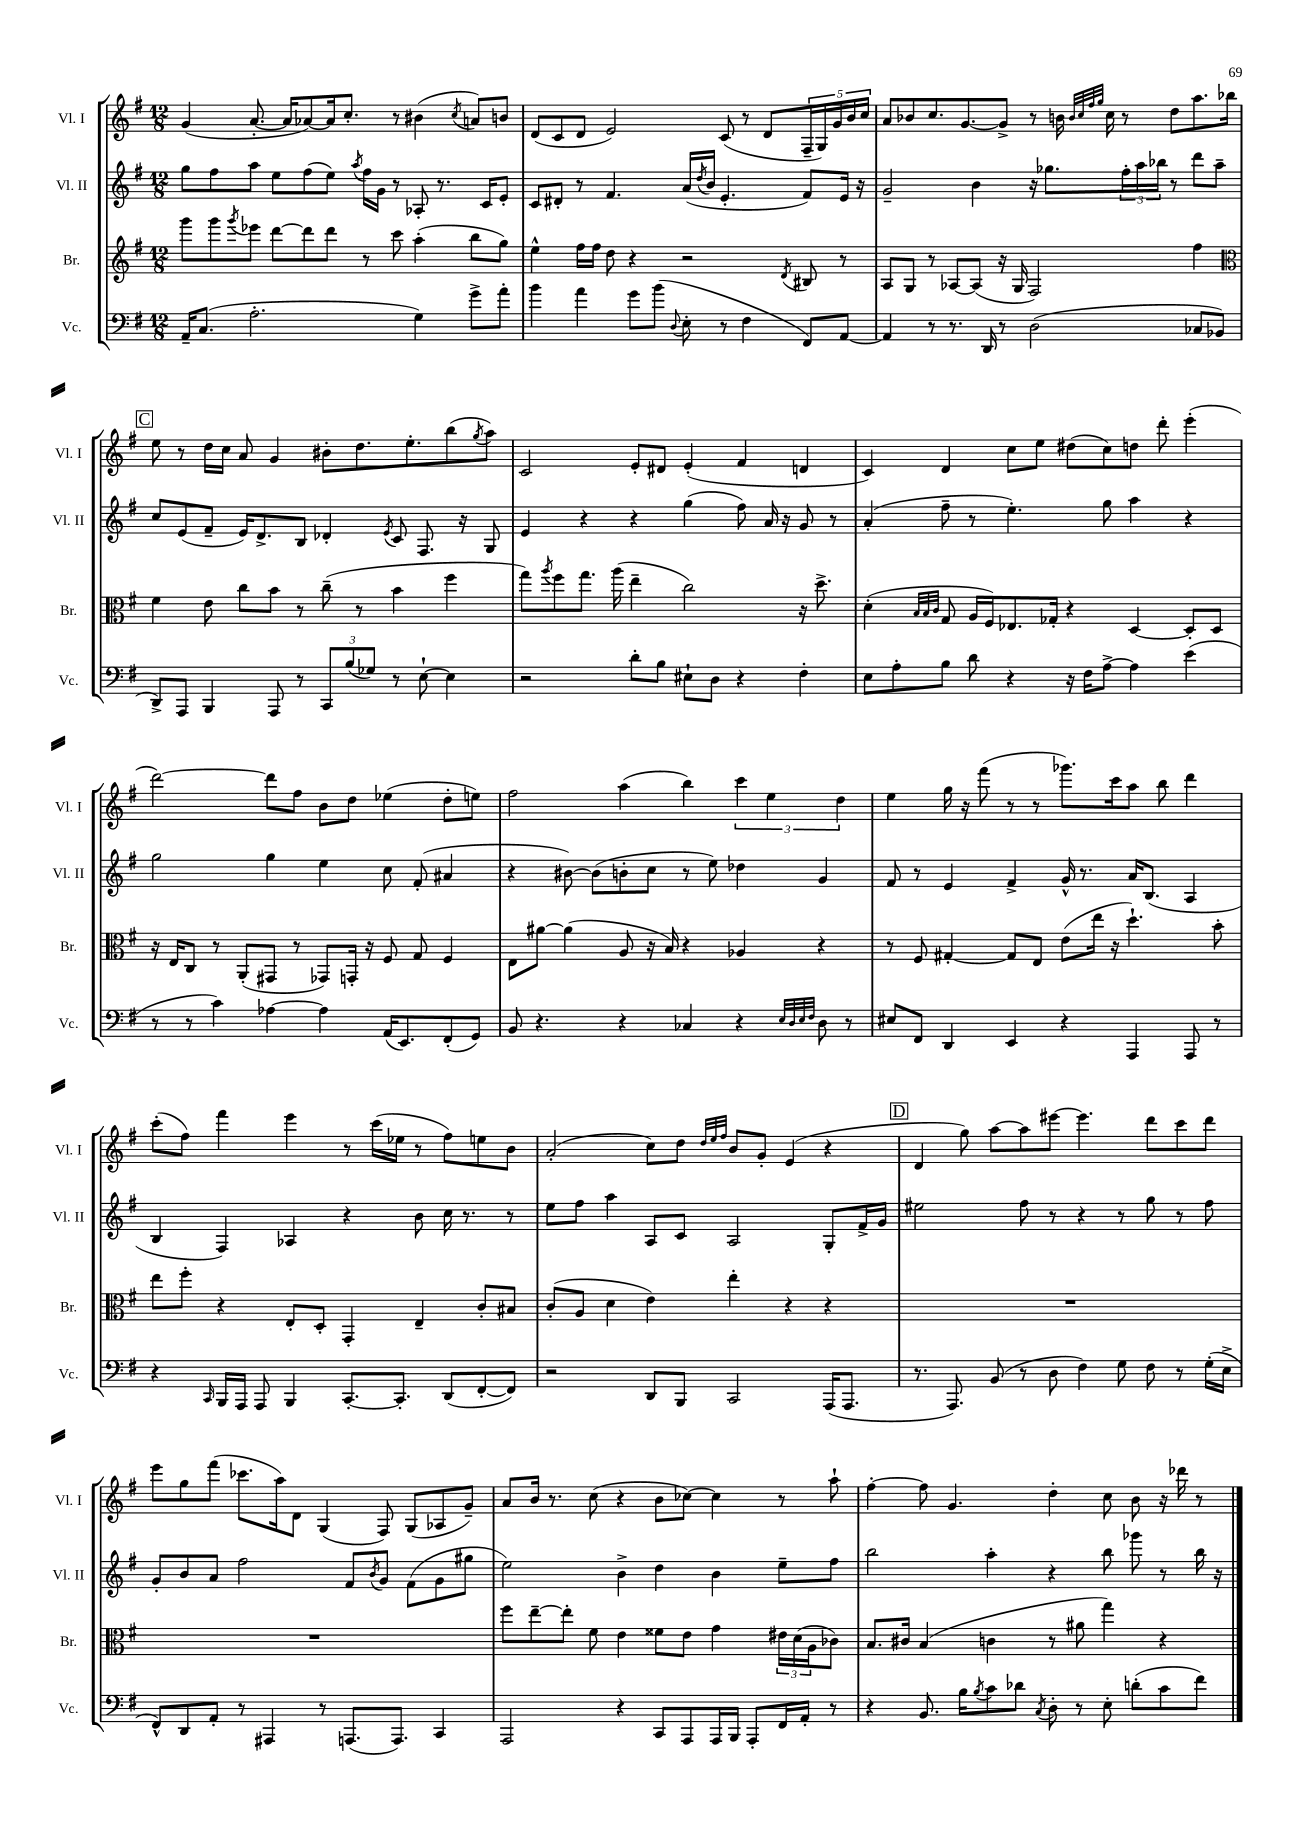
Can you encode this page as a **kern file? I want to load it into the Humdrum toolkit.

**kern	**kern	**kern	**kern
*part4	*part3	*part2	*part1
*staff4	*staff3	*staff2	*staff1
*I"Vc.	*I"Br.	*I"Vl. II	*I"Vl. I
*I'Vc.	*I'Br.	*I'Vl. II	*I'Vl. I
*clefF4	*clefG2	*clefG2	*clefG2
*k[f#]	*k[f#]	*k[f#]	*k[f#]
*M12/8	*M12/8	*M12/8	*M12/8
=25	=25	=25	=25
16AA~/KL	8ggg\L	8gg\L	(4g/
(8.C/J	.	.	.
.	8ggg\	8ff#\	.
.	8qggg/	.	.
2.A'\	8eee-X\J	8aa\J	[8.a'/
.	[8ddd\L	8ee\L	.
.	.	.	16a/KL]
.	8ddd\]	(8ff#\	[8a-X/)
.	8ddd\J	8ee\J)	16a-/k]
.	.	.	8.cc'/J
.	.	8qaa/	.
.	8r	16ff#\LL	.
.	.	16g\JJ	.
.	8ccc\	8r	8r
4G\)	(4aa'\	8A-X'/	(4b#X\
.	.	8.r	.
.	.	.	8qcc/
8g^\L	8bb\L	.	8an/L)
.	.	16c/KL	.
8a'\J	8gg\J)	8e'/J	8bn/J
=26	=26	=26	=26
4b\	4ee^^\	8c/L	(8d/L
.	.	8d#X'/J	8c/
4a\	16ff#\LL	8r	8d/J
.	16ff#\JJ	.	.
.	8dd\	4.f#/	2e/)
8g\L	4r	.	.
(8b\J	.	.	.
8qqD/	.	.	.
8E'\	2r	(16a/LL	.
.	.	8qdd/	.
.	.	16b/JJ	.
8r	.	4.e'/	(8c/
4F#\	.	.	8r
.	.	.	8d/L
.	8qd/	.	.
8FF#/L)	8B#X/	8f#/L)	20F#~/L
.	.	.	20G/)
.	.	.	20g/
[8AA/J	8r	16e/Jk	.
.	.	.	20b/
.	.	16r	.
.	.	.	20cc/JJ
=27	=27	=27	=27
4AA/]	8A/L	2g~/	8a/L
.	8G/J	.	8b-X/
8r	8r	.	8.cc/
8.r	[8A-X/L	.	.
.	.	.	[8.g/
.	(8A-/J]	4b\	.
16DD/	.	.	.
8r	16r	.	8g^/J]
.	16G/	.	.
(2D\	2F#/)	16r	8r
.	.	8.gg-X\L	.
.	.	.	16bn\
.	.	.	32qqb/LLL
.	.	.	32qqcc/
.	.	.	32qqff#/
.	.	.	32qqgg/JJJ
.	.	.	16cc\
.	.	24ff#'\L	8r
.	.	24aa\	.
.	.	24bb-X\JJ	.
.	.	8r	8dd\L
8C-X/L	4ff#\	8ddd\L	8.aa\
8BB-X/J	.	8aa~\J	.
.	.	.	16bb-X\Jk
!!LO:LB:g=z
!!LO:REH:place=s1:t=C
=28	=28	=28	=28
*	*clefC3	*	*
8DD^/L)	4f#\	8cc/L	8ee\
8AAA/J	.	(8e/	8r
4BBB/	8e\	8f#~/J	16dd\LL
.	.	.	16cc\JJ
.	8cc\L	16e/KL)	8a/
.	.	8.d^/	.
8AAA/	8b\J	.	4g/
8r	8r	8B/J	.
12CC/L	(8cc~\	4d-X'/	8b#X'\L
(12B/	.	.	.
.	8r	.	8.dd\
12G-X/J)	.	.	.
.	.	8qe/	.
8r	4b\	8c/	.
.	.	.	8.ee'\
[8E`\	.	8.F#/	.
4E\]	4ff#\	.	(8bb\
.	.	16r	.
.	.	.	8qgg/
.	.	8G/	8aa\J)
=29	=29	=29	=29
2r	8gg\L)	4e/	2c/
.	8qaa/	.	.
.	8ff#\	.	.
.	8.gg\J	4r	.
.	(16aa\	.	.
8d'\L	4ee~\	4r	8e'/L
8B\J	.	.	8d#X/J
8E#X`\L	2cc\)	(4gg\	(4e'/
8D\J	.	.	.
4r	.	8ff#\)	4f#/
.	.	16a/	.
.	.	16r	.
4F#'\	16r	8g/	4dn/
.	8.dd^\	.	.
.	.	8r	.
=30	=30	=30	=30
8E\L	(4d'\	(4a'/	4c/)
8A'\	.	.	.
.	32qqB/LLL	.	.
.	32qqB/	.	.
.	32qqc/JJJ	.	.
8B\J	8G/	8ff#~\	4d/
8d\	16A/LL	8r	.
.	16F#/J)	.	.
4r	8.E-X/	4.ee'\)	8cc\L
.	.	.	8ee\J
.	16G-X'/Jk	.	.
16r	4r	.	(8dd#X\L
16F#\KL	.	.	.
[8A^\J	.	8gg\	8cc\)
4A\]	[4D/	4aa\	8ddn\J
.	.	.	8ddd'\
(4e\	8D'/L]	4r	(4eee'\
.	8D/J	.	.
!!LO:LB:g=z
=31	=31	=31	=31
8r	16r	2gg\	[2ddd\)
.	16E/KL	.	.
8r	8C/J	.	.
4c\)	8r	.	.
.	(8AA'/L	.	.
[4A-X\	8GG#X/J	4gg\	8ddd\L]
.	8r	.	8ff#\J
4A-\]	8GG-X/L)	4ee\	8b\L
.	16GGn'/Jk	.	8dd\J
.	16r	.	.
(16AA/KL	8F#/	8cc\	(4ee-X\
8.EE/)	.	.	.
.	8G/	(8f#'/	.
(8FF#'/	4F#/	4a#X/	8dd'\L
8GG/J)	.	.	8een\J)
=32	=32	=32	=32
8BB/	8E\L	4r	2ff#\
4.r	[8a#X\J	.	.
.	(4a#\]	[8b#X\)	.
.	.	(8b#\L]	.
4r	8A/	8bn'\	(4aa\
.	16r	8cc\J	.
.	16B/)	.	.
4C-X/	4r	8r	4bb\)
.	.	8ee\)	.
4r	4A-X/	4dd-X\	6ccc\
.	.	.	6ee\
32qqE/LLL	.	.	.
32qqD/	.	.	.
32qqE/	.	.	.
32qqF#/JJJ	.	.	.
8D\	4r	4g/	.
.	.	.	6dd\
8r	.	.	.
=33	=33	=33	=33
8E#X/L	8r	8f#/	4ee\
8FF#/J	8F#/	8r	.
4DD/	[4G#X'/	4e/	16gg\
.	.	.	16r
.	.	.	(8fff#\
4EE/	8G#/L]	4f#^/	8r
.	8E/J	.	8r
4r	(8e\L	16g^^/	8.ggg-X\L)
.	.	8.r	.
.	16ee\Jk	.	.
.	16r	.	16ccc\k
4AAA/	4.dd`\)	16a/KL	8aa\J
.	.	(8.B/J	.
.	.	.	8bb\
8AAA/	.	4A/	4ddd\
8r	8b'\	.	.
!!LO:LB:g=z
=34	=34	=34	=34
4r	8ee\L	4B/	(8ccc'\L
.	8ff#'\J	.	8ff#\J)
16qqCC/	.	.	.
16BBB/LL	4r	4F#/)	4fff#\
16AAA/JJ	.	.	.
8AAA/	.	.	.
4BBB/	8E'/L	4A-X/	4eee\
.	8D'/J	.	.
[8.CC'/L	4GG'/	4r	8r
.	.	.	(16ccc\LL
8.CC'/J]	.	.	16ee-X\JJ
.	4E~/	8b\	8r
(8DD/L	.	16cc\	8ff#\L)
.	.	8.r	.
[8FF#'/	8c'/L	.	8een\
8FF#/J])	8B#X/J	8r	8b\J
=35	=35	=35	=35
2r	(8c'/L	8ee\L	(2a'/
.	8A/J	8ff#\J	.
.	4d\	4aa\	.
8DD/L	4e\)	8A/L	8cc\L)
8BBB/J	.	8c/J	8dd\J
.	.	.	32qqdd/LLL
.	.	.	32qqee/
.	.	.	32qqff#/JJJ
2CC/	4ee'\	2A/	8b/L
.	.	.	8g'/J
.	4r	.	(4e/
(16AAA/KL	4r	8G'/L	4r
8.AAA/J	.	.	.
.	.	16f#^/L	.
.	.	16g/JJ	.
!!LO:REH:place=s1:t=D
=36	=36	=36	=36
8.r	1.r	2ee#X\	4d/
8.AAA/)	.	.	.
.	.	.	8gg\)
(8BB/	.	.	[8aa\L
8r	.	8ff#\	8aa\]
8D\	.	8r	[8eee#X\J
4F#\)	.	4r	4.eee#\]
8G\	.	8r	.
8F#\	.	8gg\	8ddd\L
8r	.	8r	8ccc\
(16G'\LL	.	8ff#\	8ddd\J
16E^\JJ	.	.	.
!!LO:LB:g=z
=37	=37	=37	=37
8FF#^^/L)	1.r	8g'/L	8eee\L
8DD/	.	8b/	8gg\
8AA'/J	.	8a/J	(8fff#\J
8r	.	2ff#\	8.ccc-X\L
4AAA#X/	.	.	.
.	.	.	16aa\k)
.	.	.	8d\J
8r	.	.	(4G/
(8.AAAn/L	.	8f#/L	.
.	.	8qb/	.
.	.	8g/J	8F#/)
8.AAA/J)	.	.	.
.	.	(8f#\L	(8G/L
4CC/	.	8g\	8A-X/
.	.	8gg#X\J	8g~/J)
=38	=38	=38	=38
2AAA/	8ff#\L	2ee\)	8a/L
.	[8ee~\	.	16b/Jk
.	.	.	8.r
.	8ee'\J]	.	.
.	8f#\	.	(8cc\
4r	4e\	4b^\	4r
8CC/L	8f##X\L	4dd\	8b\L
8AAA/	8e\J	.	[8cc-X\J)
16AAA/L	4g\	4b\	4cc-\]
16BBB/JJ	.	.	.
8AAA'/L	.	.	.
16FF#/L	24e#X\LL	8ee~\L	8r
.	(24d\	.	.
16AA'/JJ	.	.	.
.	24A\J	.	.
8r	8c-X\J)	8ff#\J	8aa`\
=39	=39	=39	=39
4r	8.B/L	2bb\	[4ff#'\
.	16c#X/Jk	.	.
8.BB/	(4B/	.	8ff#\]
.	.	.	4.g/
16B\KL	.	.	.
8qB/	.	.	.
8c\	4cn\	4aa'\	.
8d-X\J	.	.	.
8qC/	.	.	.
8D'\	8r	4r	4dd'\
8r	8a#X\	.	.
8E'\	4gg\)	8bb\	8cc\
(8dn'\L	.	8ggg-X\	8b\
8c\	4r	8r	16r
.	.	.	16ddd-X\
8f#\J)	.	16bb\	8r
.	.	16r	.
==	==	==	==
*-	*-	*-	*-
